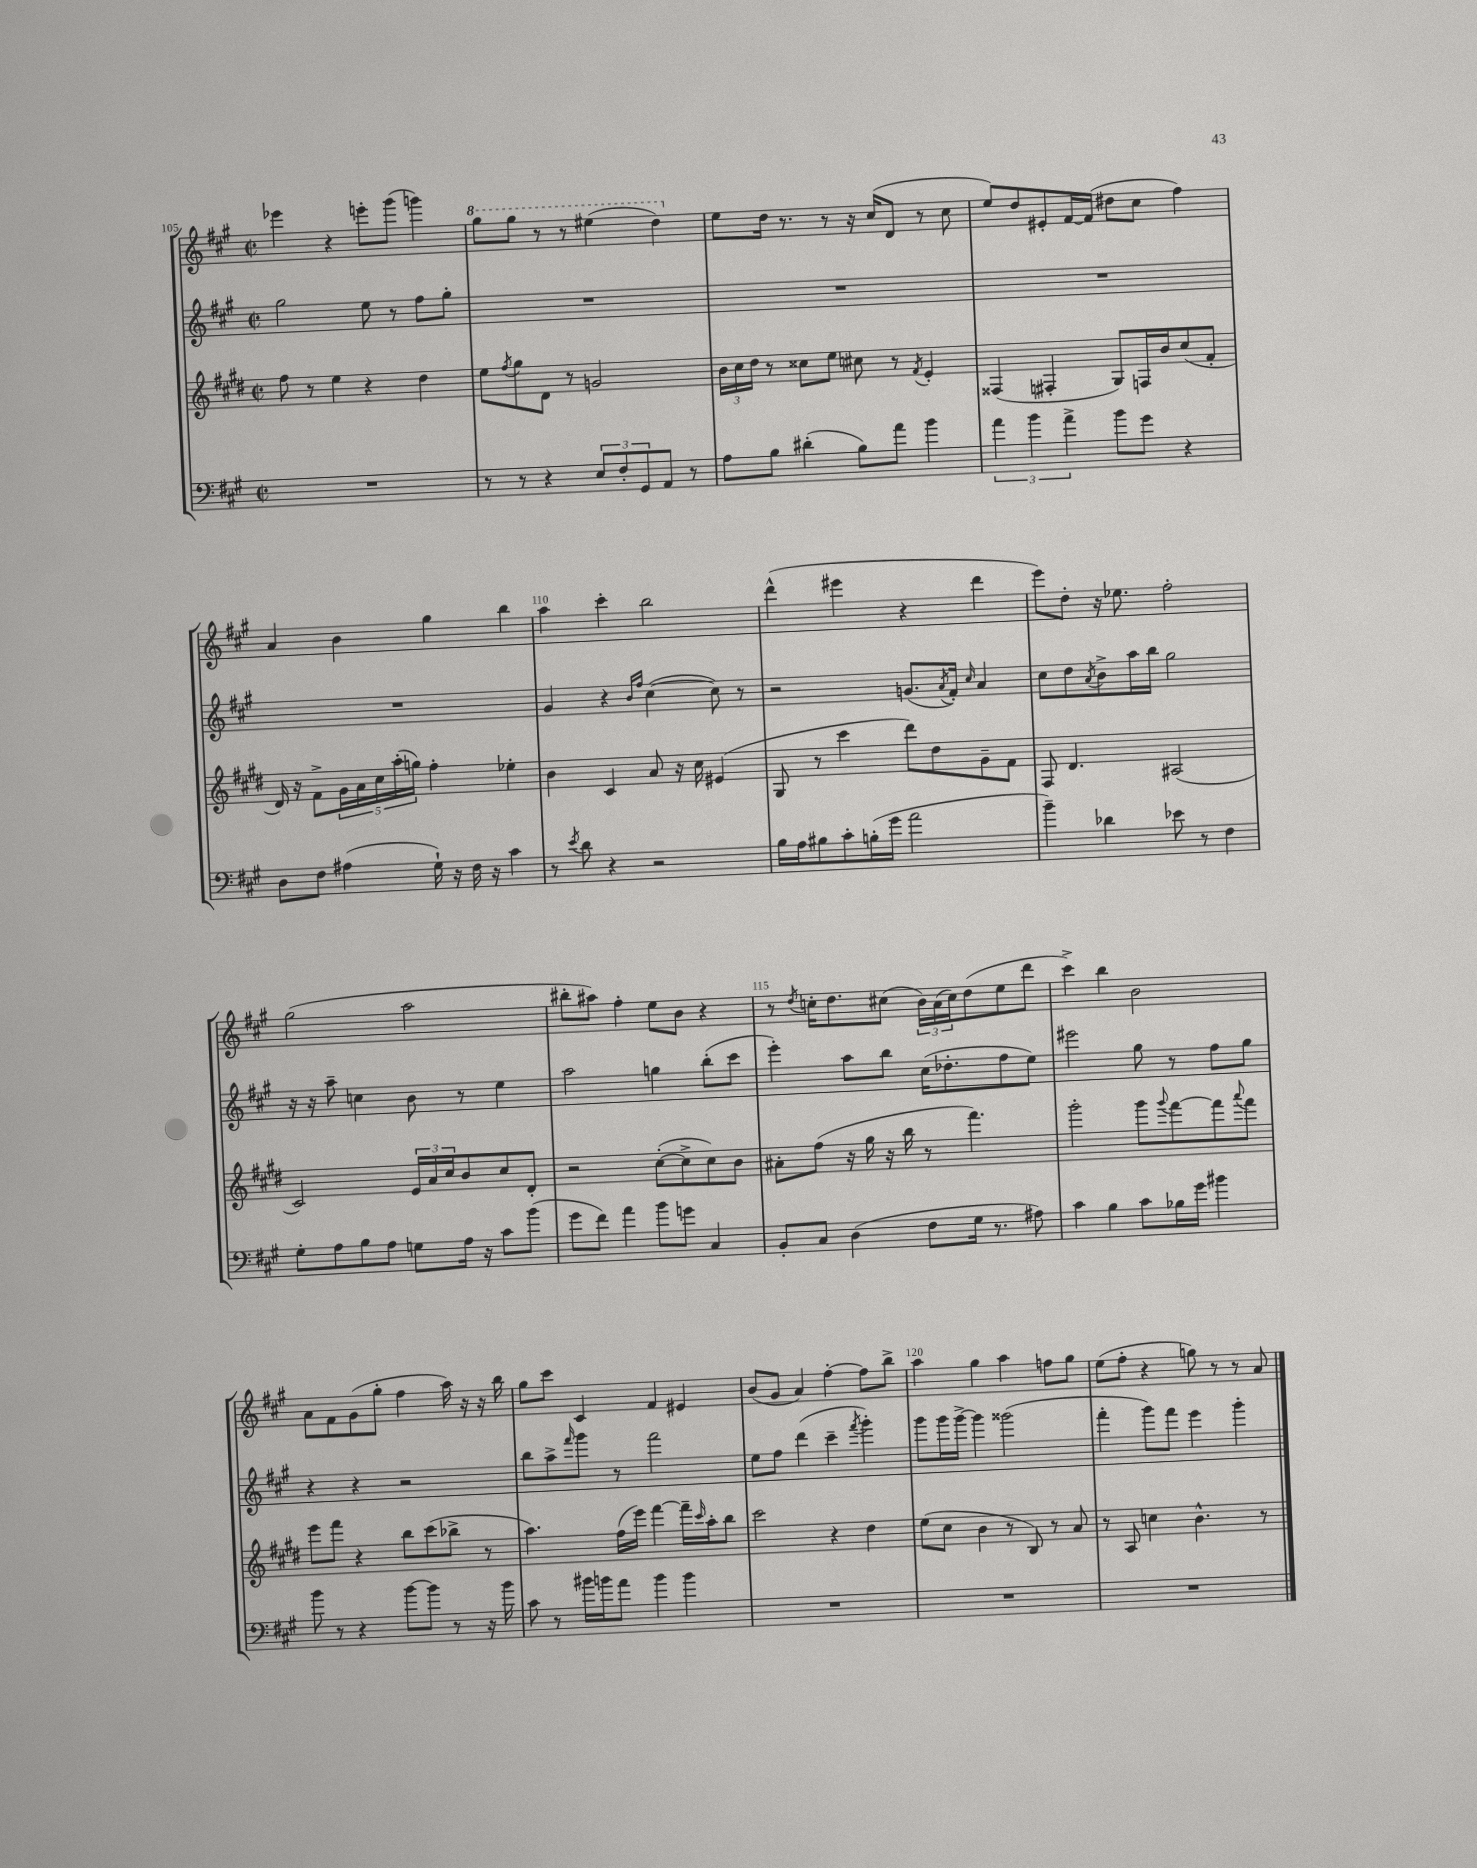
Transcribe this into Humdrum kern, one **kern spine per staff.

**kern	**kern	**kern	**kern
*staff4	*staff3	*staff2	*staff1
*clefF4	*clefG2	*clefG2	*clefG2
*k[f#c#g#]	*k[f#c#g#d#]	*k[f#c#g#]	*k[f#c#g#]
*M2/2	*M2/2	*M2/2	*M2/2
*met(c|)	*met(c|)	*met(c|)	*met(c|)
1r	8ff#	2gg#	4eee-
.	8r	.	.
.	4ee	.	4r
.	4r	8ee	8eee'
.	.	8r	(8ggg#
.	4dd#	8ff#	4ggg)
.	.	8gg#'	.
=	=	=	=
8r	8ee	1r	8ggg#
.	8qff#	.	.
8r	8gg#	.	8ggg#
4r	8d#	.	8r
.	8r	.	8r
12E	2g	.	(4eee#
12F#'	.	.	.
12GG#	.	.	.
8AA	.	.	4ddd)
8r	.	.	.
=	=	=	=
8A	24b	1r	8ee
.	24cc#	.	.
.	24dd#	.	.
8B	8r	.	16dd
.	.	.	8.r
(4d#'	8cc##	.	.
.	8ee	.	8r
8B)	8cc#	.	16r
.	.	.	(16cc#
8a	8r	.	8d
.	8qf#	.	.
4b	4e'	.	8r
.	.	.	8cc#
=	=	=	=
6a	(4F##	1r	8ee)
.	.	.	8dd
6b	.	.	.
.	4F#'	.	8e#'
6a^	.	.	.
.	.	.	[16f#
.	.	.	(16f#]
8b	8G#)	.	8dd#
8g#	16F	.	8cc#
.	16b	.	.
4r	(8cc#	.	4ff#)
.	8f#'	.	.
=	=	=	=
8D	16d#)	1r	4a
.	16r	.	.
8F#	8f#^	.	.
(4A#	20g#	.	4b
.	20a	.	.
.	20cc#	.	.
.	(20aa'	.	.
.	20gg)	.	.
16G#`)	4ff#'	.	4gg#
16r	.	.	.
16F#	.	.	.
16r	.	.	.
4c#	4ee-'	.	4bb
=	=	=	=
8r	4b	4g#	4aa
8qe	.	.	.
8d	.	.	.
4r	4c#	4r	4ccc#'
.	.	16qqb	.
.	.	16qqff#	.
2r	8a	([4cc#	2bb
.	16r	.	.
.	16cc#	.	.
.	(4e#	8cc#])	.
.	.	8r	.
=	=	=	=
16B	8G#	2r	(4ddd^^
16A	.	.	.
8B#	8r	.	.
8c#'	4ccc#	.	4eee#
(16B'	.	.	.
16g#	.	.	.
2a	8ddd#)	(8.g	4r
.	8dd#	.	.
.	.	8qa	.
.	.	16f#')	.
.	.	16qqcc#	.
.	8g#~	4a	4ddd
.	8f#	.	.
=	=	=	=
4b~)	8F#	8cc#	8eee)
.	4.d#	8dd	8dd'
.	.	8qa	.
4d-	.	8b^	16r
.	.	.	8.ee-
.	.	16aa	.
.	.	16bb	.
8e-	(2A#	2gg#	2ff#'
8r	.	.	.
4F#	.	.	.
=	=	=	=
8G#'	2c#)	16r	(2gg#
.	.	16r	.
8A	.	8aa~	.
8B	.	4cc	.
8A	.	.	.
8G	24e	8b	2aa
.	24a	.	.
.	24cc#	.	.
16A	8b	8r	.
16r	.	.	.
8c#	8cc#	4ee	.
(8b	8d#'	.	.
=	=	=	=
8g#	2r	2aa	8bb#'
8f#)	.	.	8aa#)
4a	.	.	4ff#'
8b	([8cc#'	4gg	8ee
8g	8cc#^]	.	8b
4C#	8cc#)	(8bb'	4r
.	8b	8ccc#	.
=	=	=	=
8BB'	8a#'	4eee')	8r
.	.	.	8qdd
8C#	(8ff#	.	16cc'
.	.	.	8.dd
(4D	16r	8aa	.
.	16gg#	.	.
.	16r	8bb	(8cc#
.	16bb	.	.
8F#	8r	(16cc#	24b)
.	.	.	(24a
.	.	8.dd-'	.
.	.	.	24cc#)
16G#	4.fff#)	.	(8dd
8.r	.	.	.
.	.	8ff#	8ee
8A#)	.	8ee)	8ddd
=	=	=	=
4c#	2ggg#'	2eee#	4ccc#^)
4B	.	.	4bb
8c#	8ggg#	8gg#	2b
.	8qqggg#	.	.
16B-	[8fff#	8r	.
16g#	.	.	.
4b#	8fff#]	8ff#	.
.	8qqaaa	.	.
.	8fff#	8gg#	.
=	=	=	=
8b	8eee	4r	8a
8r	8fff#	.	8f#
4r	4r	4r	(8g#
.	.	.	8gg#'
[8b	8bb	2r	4ff#
8b]	(8ccc#	.	.
8r	8bb-^	.	16aa)
.	.	.	16r
16r	8r	.	16r
16b	.	.	16bb
=	=	=	=
8c#	4.aa)	8bb	8gg#
8r	.	8aa^	8ccc#
.	.	16qqfff#	.
16b#	.	8ggg#	4c#
16b	.	.	.
8a	(16ff#	8r	.
.	16eee)	.	.
4b	[4fff#	2fff#	4f#
4b	16fff#~]	.	4e#
.	16qqccc#	.	.
.	16aa'	.	.
.	8bb	.	.
=	=	=	=
1r	2ccc#	8ee	(8b
.	.	8ff#	8g#
.	.	(4ddd	4a)
.	4r	4ccc#~	[4ff#'
.	.	8qfff#	.
.	4dd#	4ggg#')	8ff#]
.	.	.	8bb^
=	=	=	=
1r	(8ee	8ggg#	4aa
.	8cc#	16ggg#	.
.	.	[16ggg#^	.
.	4b	4ggg#]	4gg#
.	8r	(2ggg##	4aa
.	8B)	.	.
.	8r	.	8ff
.	8a	.	8gg#
=	=	=	=
1r	8r	4fff#'	(8ee
.	8A	.	8ff#'
.	4cc	8ggg#)	4r
.	.	8fff#	.
.	4.b^^	4eee	8gg)
.	.	.	8r
.	.	4ggg#'	8r
.	8r	.	8a
==	==	==	==
*-	*-	*-	*-
